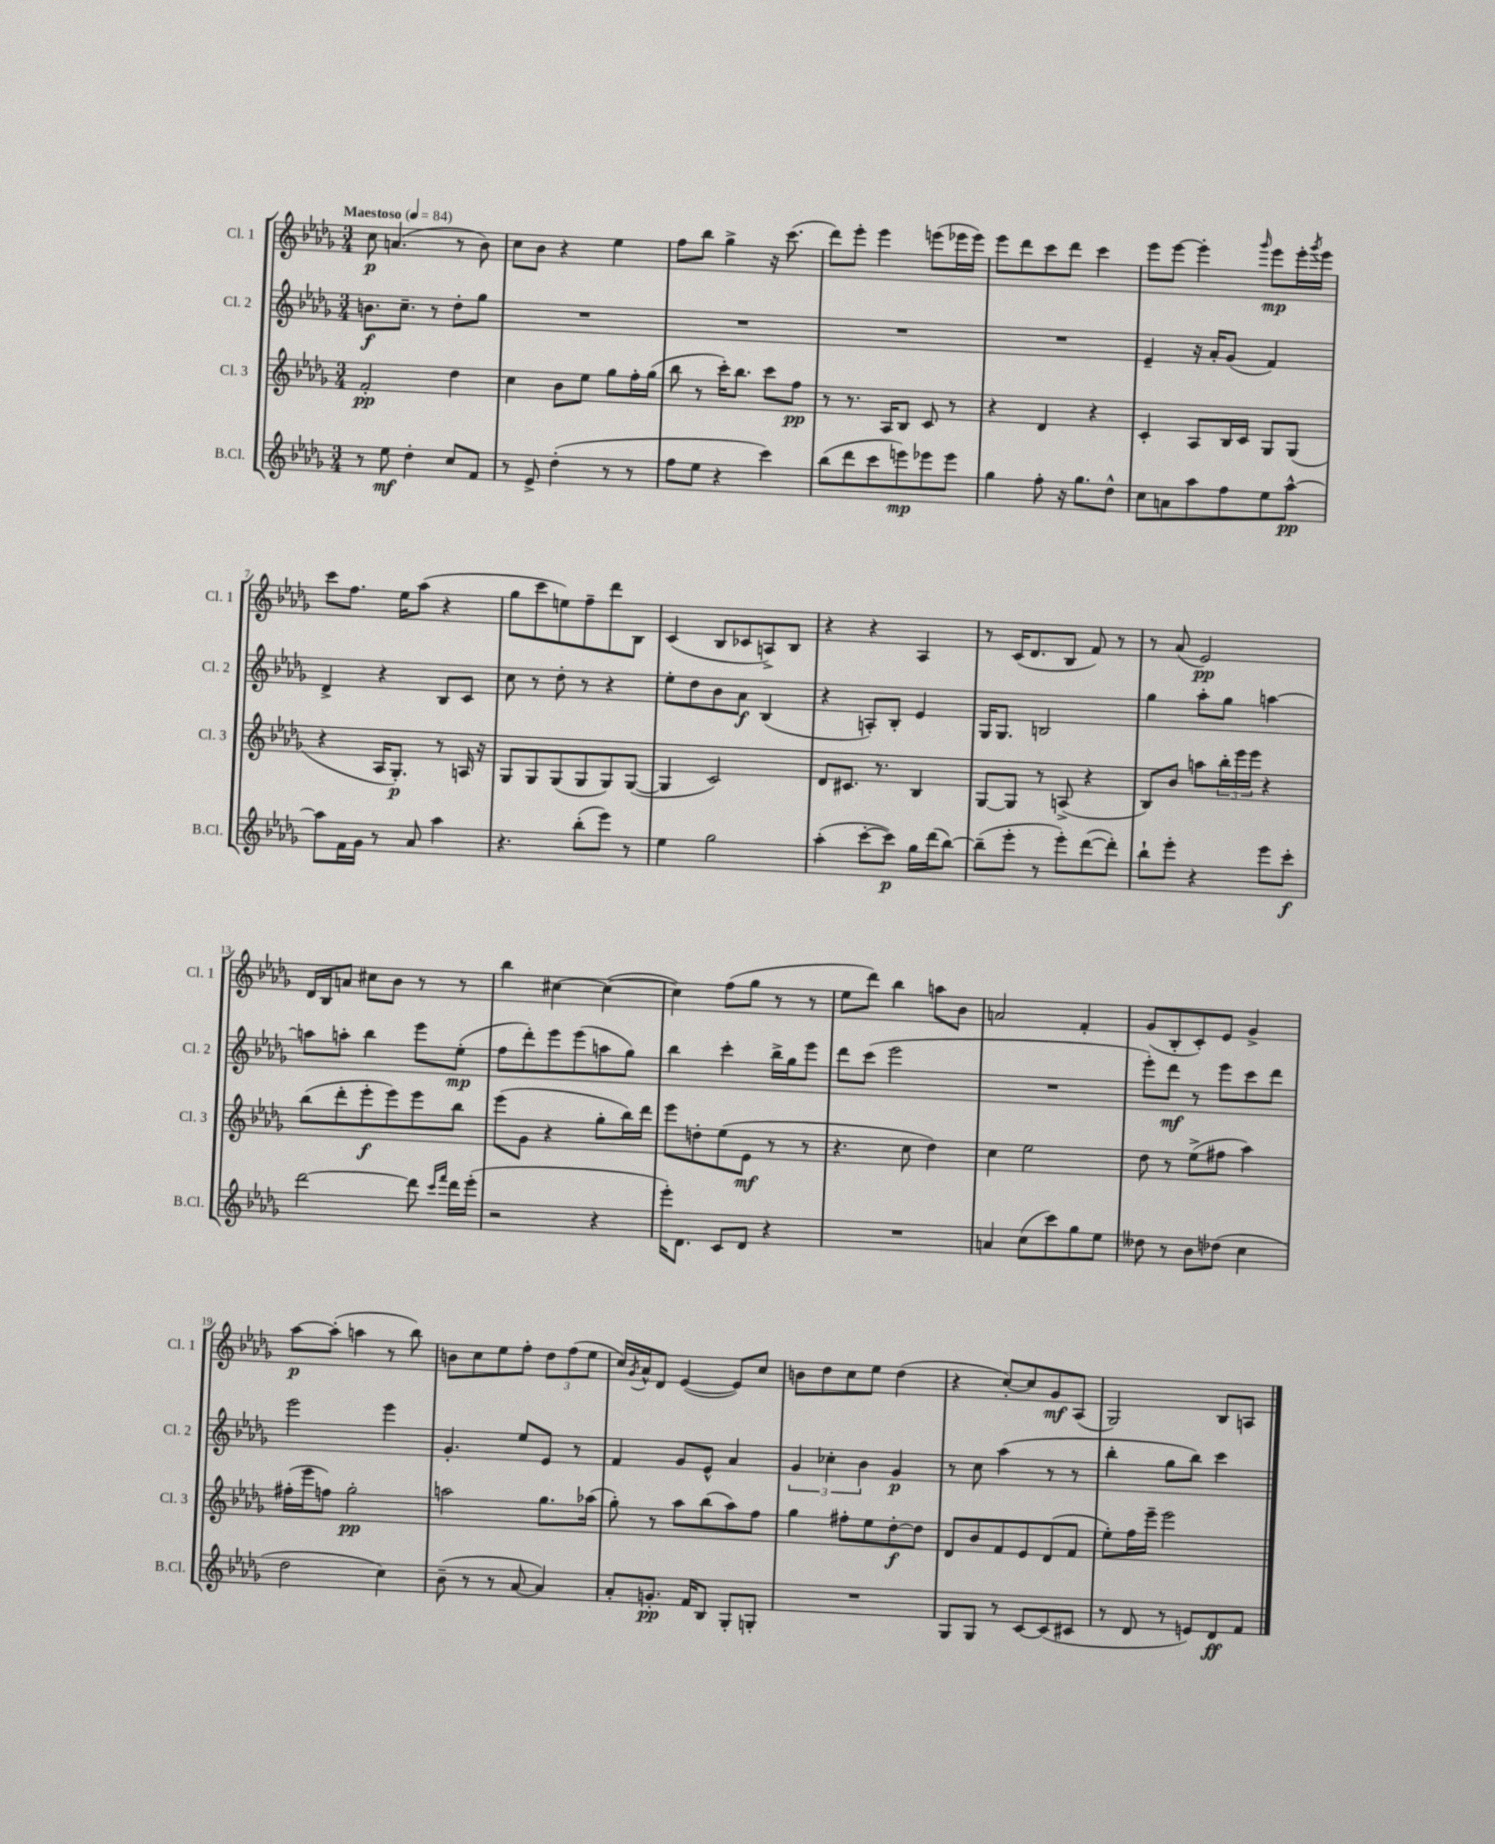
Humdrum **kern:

**kern	**dynam	**kern	**dynam	**kern	**dynam	**kern	**dynam
*part4	*part4	*part3	*part3	*part2	*part2	*part1	*part1
*staff4	*staff4	*staff3	*staff3	*staff2	*staff2	*staff1	*staff1
*I"B.Cl.	*	*I"Cl. 3	*	*I"Cl. 2	*	*I"Cl. 1	*
*I'B.Cl.	*	*I'Cl. 3	*	*I'Cl. 2	*	*I'Cl. 1	*
*clefG2	*	*clefG2	*	*clefG2	*	*clefG2	*
*k[b-e-a-d-g-]	*	*k[b-e-a-d-g-]	*	*k[b-e-a-d-g-]	*	*k[b-e-a-d-g-]	*
*M3/4	*	*M3/4	*	*M3/4	*	*M3/4	*
*MM84	*	*MM84	*	*MM84	*	*MM84	*
=1	=1	=1	=1	=1	=1	=1	=1
!	!	!	!	!	!	!LO:TX:a:B:t=Maestoso	!
8r	.	2f'/	pp	8.bn\L	f	8cc\	p
8ee-\	mf	.	.	.	.	(4.an/	.
.	.	.	.	8.cc~\J	.	.	.
4dd-'\	.	.	.	.	.	.	.
.	.	.	.	8r	.	.	.
8cc/L	.	4dd-\	.	8dd-'\L	.	8r	.
8f/J	.	.	.	8gg-\J	.	8b-\)	.
=2	=2	=2	=2	=2	=2	=2	=2
8r	.	4cc\	.	2.r	.	8cc\L	.
8e-^/	.	.	.	.	.	8b-\J	.
(4dd-'\	.	8b-\L	.	.	.	4r	.
.	.	8ee-\J	.	.	.	.	.
8r	.	8gg-\L	.	.	.	4ee-\	.
8r	.	16ff'\L	.	.	.	.	.
.	.	(16gg-\JJ	.	.	.	.	.
=3	=3	=3	=3	=3	=3	=3	=3
8ff\L	.	8bb-\	.	2.r	.	8ff\L	.
8ee-\J	.	8r	.	.	.	8bb-\J	.
4r	.	16ccc'\KL)	.	.	.	4gg-^\	.
.	.	8.bb-\J	.	.	.	.	.
4ccc\)	.	8ccc\L	.	.	.	16r	.
.	.	.	.	.	.	(8.ccc\	.
.	.	8ff\J	pp	.	.	.	.
=4	=4	=4	=4	=4	=4	=4	=4
(8bb-\L	.	8r	.	2.r	.	8ddd-\L)	.
8ddd-\	.	8.r	.	.	.	8eee-'\J	.
8ccc\	.	.	.	.	.	4eee-\	.
.	.	16A-/KL	.	.	.	.	.
8eeen\)	mp	8B-/J	.	.	.	.	.
8eee-X\	.	8c/	.	.	.	(8eeen\L	.
8eee-\J	.	8r	.	.	.	16eee-X\L	.
.	.	.	.	.	.	16eee-\JJ)	.
=5	=5	=5	=5	=5	=5	=5	=5
4gg-\	.	4r	.	2.r	.	8eee-\L	.
.	.	.	.	.	.	8ddd-\	.
8ff'\	.	4d-/	.	.	.	8ccc\	.
16r	.	.	.	.	.	8ddd-\J	.
8.gg-\L	.	.	.	.	.	.	.
.	.	4r	.	.	.	4ccc\	.
8dd-^^\J	.	.	.	.	.	.	.
=6	=6	=6	=6	=6	=6	=6	=6
8cc\L	.	4c'/	.	4e-~/	.	8eee-\L	.
8an\	.	.	.	.	.	[8eee-\J	.
8aa-\	.	8A-/L	.	16r	.	4eee-'\]	.
.	.	.	.	16a-'/KL	.	.	.
8ff\	.	16B-/L	.	(8g-/J	.	.	.
.	.	16c/JJ	.	.	.	.	.
.	.	.	.	.	.	16qqggg-/	.
8ee-\	.	8G-/L	.	4f/)	.	8eee-\L	mp
[8aa-^^\J	pp	(8G-/J	.	.	.	16eee-'\L	.
.	.	.	.	.	.	8qggg-/	.
.	.	.	.	.	.	16eee-\JJ	.
!!LO:LB:g=z
=7	=7	=7	=7	=7	=7	=7	=7
8aa-\L]	.	4r	.	4d-^/	.	8ccc\L	.
16f\L	.	.	.	.	.	8.ff\J	.
16g-\JJ	.	.	.	.	.	.	.
8r	.	16A-/KL	.	4r	.	.	.
.	.	8.G-'/J)	p	.	.	16ee-\KL	.
8a-/	.	.	.	.	.	(8aa-\J	.
4aa-\	.	8r	.	8B-/L	.	4r	.
.	.	16An/	.	8c/J	.	.	.
.	.	16r	.	.	.	.	.
=8	=8	=8	=8	=8	=8	=8	=8
4.r	.	8G-/L	.	8cc\	.	8gg-\L	.
.	.	8G-/	.	8r	.	8ccc\	.
.	.	(8G-/	.	8dd-'\	.	8een\)	.
(8bb-'\L	.	8G-/	.	8r	.	8ff~\	.
8eee-\J)	.	8G-/)	.	4r	.	8ddd-\	.
8r	.	([8G-/J	.	.	.	8B-\J	.
=9	=9	=9	=9	=9	=9	=9	=9
4ee-\	.	4G-/]	.	8ee-'\L	.	(4c/	.
.	.	.	.	8dd-\	.	.	.
2gg-\	.	2c/)	.	8b-\	.	8B-/L	.
.	.	.	.	8a-\J	f	8c-X/	.
.	.	.	.	(4B-/	.	8An^/)	.
.	.	.	.	.	.	8B-/J	.
=10	=10	=10	=10	=10	=10	=10	=10
(4aa-'\	.	8d-/L	.	4r	.	4r	.
.	.	8.c#X/J	.	.	.	.	.
[8ccc'\L	.	.	.	8An'/L)	.	4r	.
.	.	8.r	.	.	.	.	.
8ccc\J])	p	.	.	8B-'/J	.	.	.
16gg-\LL	.	4B-/	.	4e-/	.	4A-/	.
(16ddd-\J	.	.	.	.	.	.	.
[8bb-\J)	.	.	.	.	.	.	.
=11	=11	=11	=11	=11	=11	=11	=11
(8bb-~\L]	.	[8G-/L	.	16G-/KL	.	8r	.
.	.	.	.	8.G-/J	.	.	.
8eee-'\J	.	8G-/J]	.	.	.	(16c/KL	.
.	.	.	.	.	.	8.d-/	.
8r	.	8r	.	2Bn/	.	.	.
8eee-'\L)	.	(8An^/	.	.	.	8B-/J	.
([8ddd-\	.	4r	.	.	.	8f/)	.
8ddd-'\J])	.	.	.	.	.	8r	.
=12	=12	=12	=12	=12	=12	=12	=12
8bb-`\L	.	8B-/L)	.	4gg-\	.	8r	.
8eee-'\J	.	8b-/J	.	.	.	(8a-/	.
4r	.	8aan\L	.	8aa-'\L	.	2e-/)	pp
.	.	24bb-'\L	.	8gg-\J	.	.	.
.	.	24eee-\	.	.	.	.	.
.	.	24eee-\JJ	.	.	.	.	.
8eee-\L	.	4r	.	[4aan\	.	.	.
8ccc'\J	f	.	.	.	.	.	.
!!LO:LB:g=z
=13	=13	=13	=13	=13	=13	=13	=13
[2ddd-\	.	(8bb-\L	.	8aan\L]	.	16d-/LL	.
.	.	.	.	.	.	16B-/J	.
.	.	8ddd-'\	.	8aan'\J	.	8an/J	.
.	.	8eee-'\	f	4bb-\	.	8cc#X\L	.
.	.	8eee-\)	.	.	.	8b-\J	.
8ddd-\]	.	8eee-\	.	8eee-\L	.	8r	.
16qqccc/LL	.	.	.	.	.	.	.
16qqfff/JJ	.	.	.	.	.	.	.
16ddd-\LL	.	8bb-\J	.	(8ee-'\J	mp	8r	.
(16eee-'\JJ	.	.	.	.	.	.	.
=14	=14	=14	=14	=14	=14	=14	=14
2r	.	(8eee-\L	.	8ff\L	.	4bb-\	.
.	.	8g-\J	.	8ddd-'\)	.	.	.
.	.	4r	.	8eee-\	.	[4cc#X\	.
.	.	.	.	(8eee-\	.	.	.
4r	.	8gg-'\L	.	8aan\	.	(4cc#\_	.
.	.	16bb-\L)	.	8gg-\J)	.	.	.
.	.	16ddd-\JJ	.	.	.	.	.
=15	=15	=15	=15	=15	=15	=15	=15
16eee-'\KL)	.	8eee-\L	.	4bb-\	.	4cc#\])	.
8.d-\J	.	.	.	.	.	.	.
.	.	8ddn'\	.	.	.	.	.
8c/L	.	(8ee-\	.	4ccc'\	.	(8ff\L	.
8d-/J	.	8e-\J	mf	.	.	8gg-\J	.
4r	.	8r	.	16bb-^\LL	.	8r	.
.	.	.	.	16gg-\J	.	.	.
.	.	8r	.	8eee-\J	.	8r	.
=16	=16	=16	=16	=16	=16	=16	=16
2.r	.	4.r	.	8ddd-\L	.	8ee-\L	.
.	.	.	.	(8ccc\J	.	8ddd-\J)	.
.	.	.	.	2eee-\	.	4bb-\	.
.	.	8cc\	.	.	.	.	.
.	.	4dd-\)	.	.	.	8aan\L	.
.	.	.	.	.	.	8b-\J	.
=17	=17	=17	=17	=17	=17	=17	=17
4an/	.	4cc\	.	2.r	.	2an/	.
(8cc\L	.	2ee-\	.	.	.	.	.
8ccc\)	.	.	.	.	.	.	.
8gg-\	.	.	.	.	.	4f'/	.
8ee-\J	.	.	.	.	.	.	.
=18	=18	=18	=18	=18	=18	=18	=18
8dd--X\	.	8dd-\	.	8eee-'\L)	.	(8g-/L	.
8r	.	8r	.	8ddd-\J	mf	8B-'/	.
8b-\L	.	(8ee-^\L	.	8r	.	8c'/)	.
(8dd-X\J	.	8ff#X\J	.	8eee-\L	.	8e-/J	.
4cc\	.	4aa-\)	.	8ccc\	.	4g-^/	.
.	.	.	.	8ddd-\J	.	.	.
!!LO:LB:g=z
=19	=19	=19	=19	=19	=19	=19	=19
2dd-\	.	(16ff#X'\LL	.	2eee-\	.	[8aa-\L	p
.	.	16eee-\J	.	.	.	.	.
.	.	8ffn\J)	.	.	.	(8aa-'\J]	.
.	.	2gg-'\	pp	.	.	4aan\	.
4cc\)	.	.	.	4eee-\	.	8r	.
.	.	.	.	.	.	8bb-\)	.
=20	=20	=20	=20	=20	=20	=20	=20
(8b-~\	.	2aan\	.	4.g-'/	.	8bn\L	.
8r	.	.	.	.	.	8cc\	.
8r	.	.	.	.	.	8ee-\	.
[8a-/	.	.	.	8ee-/L	.	8ff'\J	.
4a-/])	.	8.gg-\L	.	8e-/J	.	12dd-\L	.
.	.	.	.	.	.	(12ff\	.
.	.	.	.	8r	.	.	.
.	.	.	.	.	.	12ee-\J	.
.	.	(16aa-X\Jk	.	.	.	.	.
=21	=21	=21	=21	=21	=21	=21	=21
8a-'/L	.	8gg-'\)	.	4f/	.	16cc/LL)	.
.	.	.	.	.	.	8qg-/	.
.	.	.	.	.	.	16a-^^/J	.
8.gn'/J	pp	8r	.	.	.	8d-/J	.
.	.	8aa-\L	.	8g-/L	.	([4e-/	.
16f/KL	.	.	.	.	.	.	.
8B-/J	.	(8bb-\	.	8e-^^/J	.	.	.
8G-'/L	.	8aa-\)	.	4a-/	.	8e-/L])	.
8Gn'/J	.	8ff\J	.	.	.	8cc/J	.
=22	=22	=22	=22	=22	=22	=22	=22
2.r	.	4gg-\	.	6g-/	.	8bn\L	.
.	.	.	.	.	.	8dd-\	.
.	.	.	.	6cc-X'\	.	.	.
.	.	8ff#X'\L	.	.	.	8cc\	.
.	.	.	.	6b-\	.	.	.
.	.	8ee-\	.	.	.	8ee-\J	.
.	.	[8dd-'\	f	4g-/	p	(4dd-\	.
.	.	8dd-\J]	.	.	.	.	.
=23	=23	=23	=23	=23	=23	=23	=23
8G-/L	.	8d-/L	.	8r	.	4r	.
8G-/J	.	8b-/	.	8cc\	.	.	.
8r	.	8f/	.	(4aa-\	.	[8cc'/L)	.
[8c/L	.	8e-/	.	.	.	8cc/]	.
(8c/]	.	(8d-/	.	8r	.	8g-/	mf
8c#X/J	.	8f/J	.	8r	.	(8A-/J	.
=24	=24	=24	=24	=24	=24	=24	=24
8r	.	8ee-'\L)	.	4bb-'\	.	2G-/)	.
8d-/	.	16ff\L	.	.	.	.	.
.	.	16eee-~\JJ	.	.	.	.	.
8r	.	2eee-\	.	8gg-\L	.	.	.
8en/L)	.	.	.	8bb-\J)	.	.	.
8d-/	ff	.	.	4ccc\	.	8B-/L	.
8f/J	.	.	.	.	.	8An/J	.
==	==	==	==	==	==	==	==
*-	*-	*-	*-	*-	*-	*-	*-
